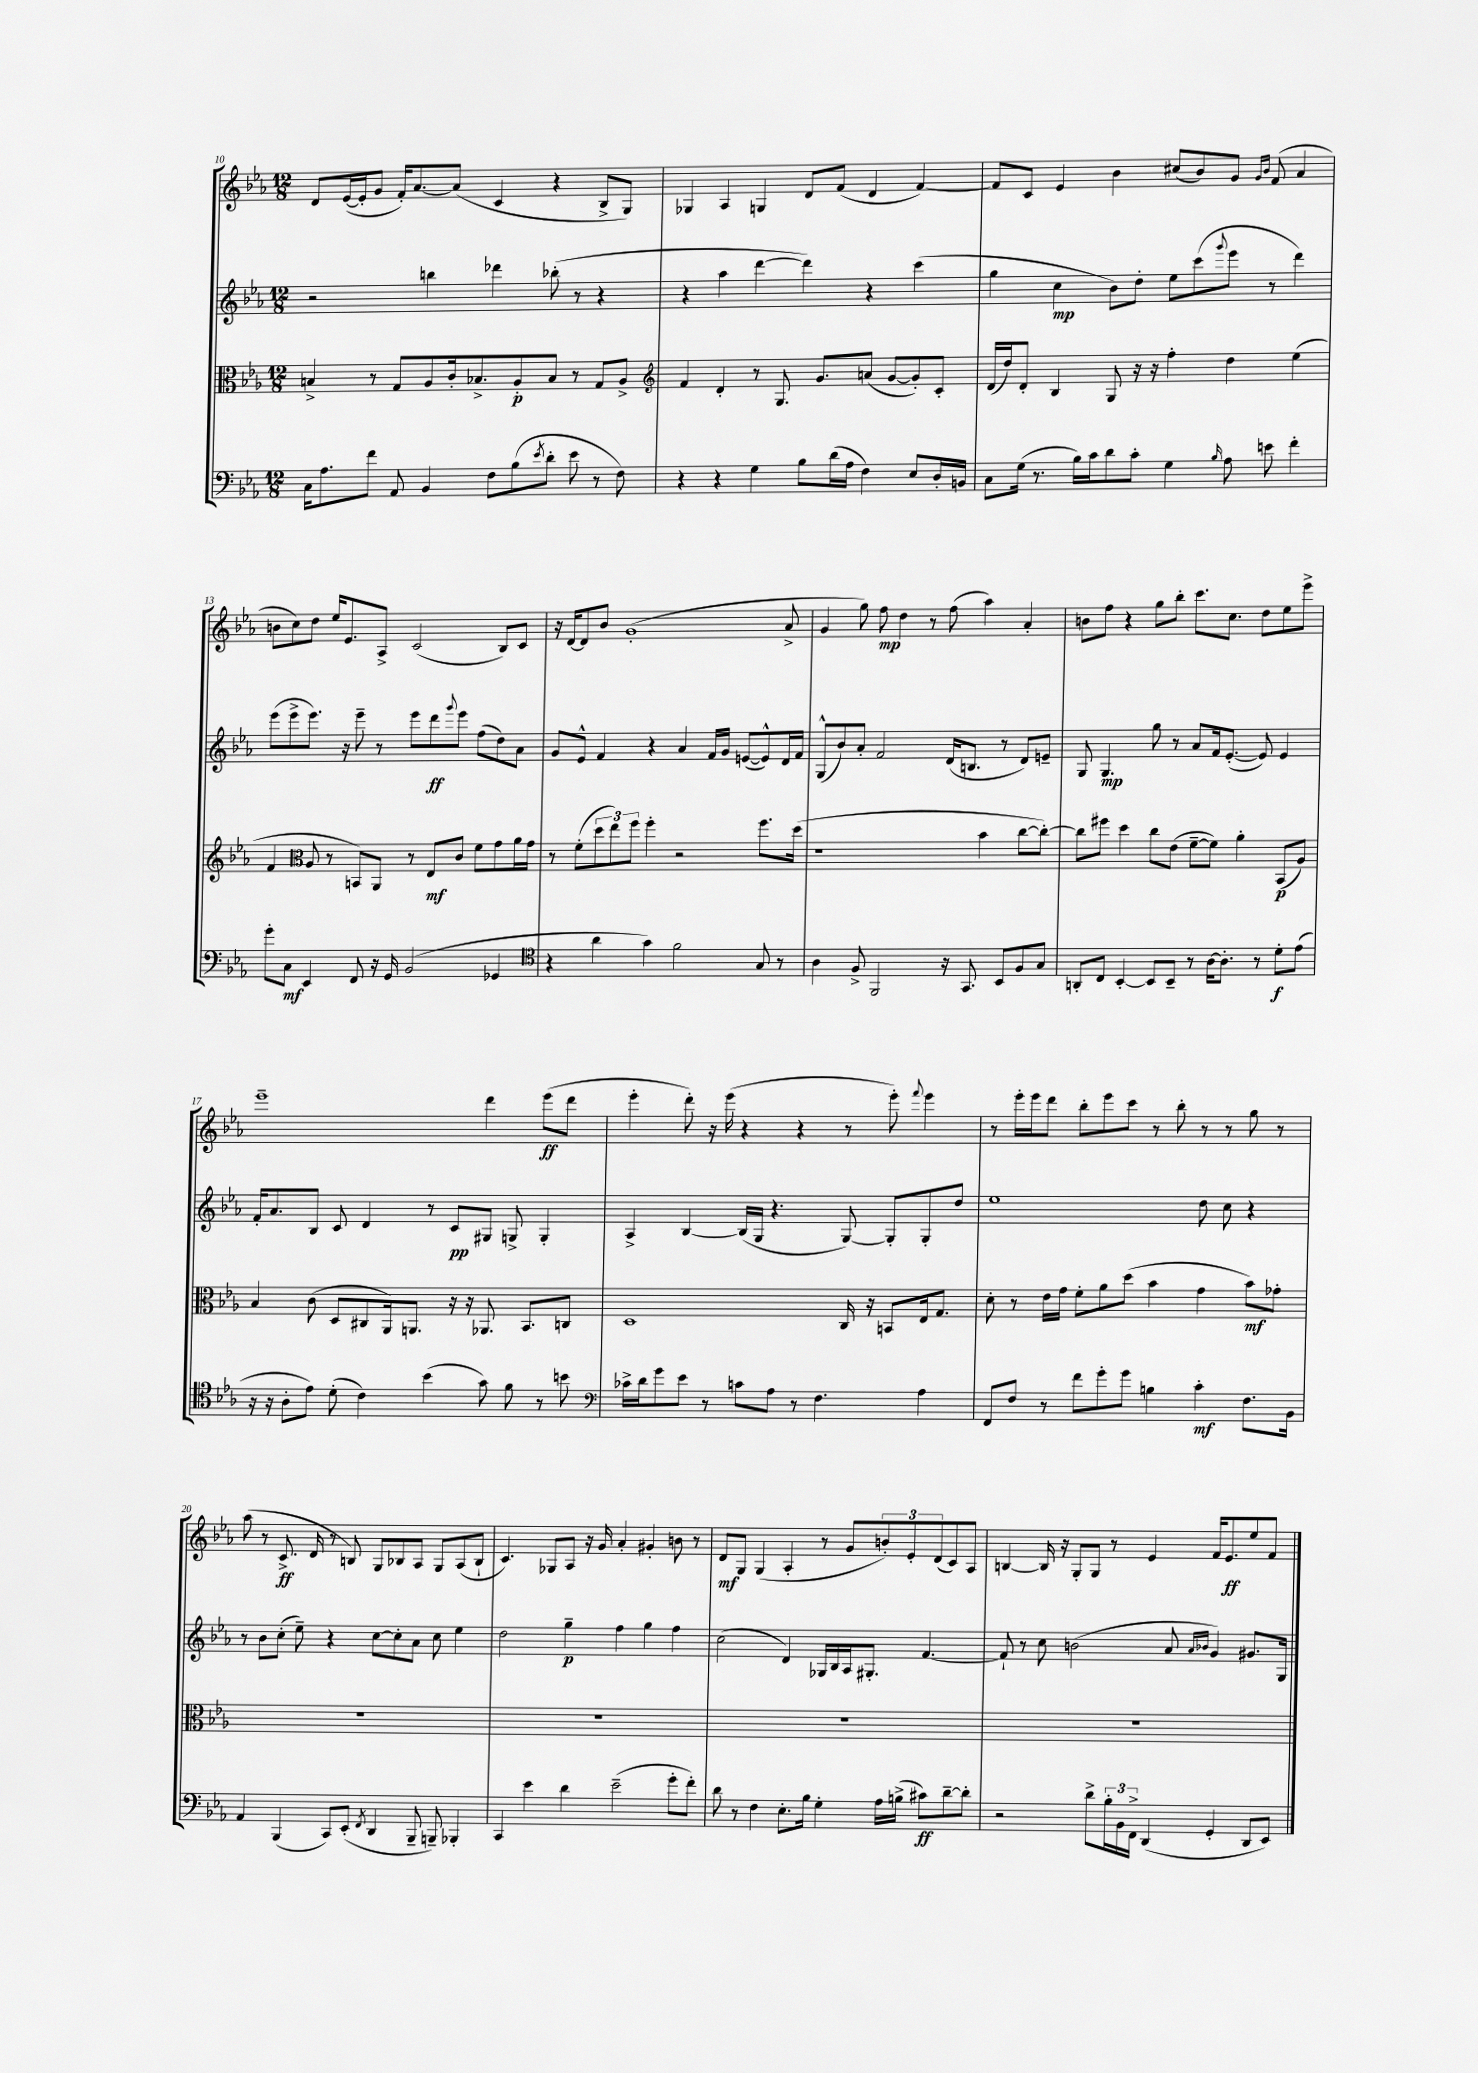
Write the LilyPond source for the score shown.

<<
\new StaffGroup <<
\new Staff = "s0" {
    \clef treble \key ees \major \numericTimeSignature \time 12/8
    d'8 ees'16~( ees'16-. g'8 f'16-.) aes'8.~ aes'8( c'4 r4 bes8-> g8) |
    ges4 aes4 g4 d'8 f'8( d'4 f'4~) |
    f'8 c'8 ees'4 bes'4 cis''8( bes'8) g'8 \grace { g'16 bes'16 } f'8( aes'4 |
    b'8 c''8) d''8 ees''16 ees'8. aes8-> c'2( bes8) c'8 |
    r16 d'16~ d'8 bes'8 g'1-.( aes'8-> |
    g'4 g''8) f''8\mp d''4 r8 f''8( aes''4) aes'4-. |
    b'8 f''8 r4 g''8 bes''8-. c'''8. c''8. d''8 ees''8 ees'''8-> |
    ees'''1-- d'''4 ees'''8\ff( d'''8 |
    ees'''4-. d'''8-.) r16 ees'''16( r4 r4 r8 ees'''8-.) \appoggiatura { f'''8 } ees'''4 |
    r8 ees'''16-. ees'''16 d'''8 bes''8-. ees'''8 c'''8 r8 bes''8-. r8 r8 g''8 r8 |
    aes''8( r8 c'8.->\ff d'16 r8 b8) g8 bes8 aes8 g8 aes8( bes8-! |
    c'4.) ges8 aes8 r16 g'16 aes'4-. gis'4-. b'8 r8 |
    d'8\mf g8 g4( aes4-. r8 g'8 \tuplet 3/2 { b'8-.) ees'8-. d'8( } c'8) aes8 |
    b4~ b16 r16 g8-. g8 r8 ees'4 f'16 ees'8.\ff ees''8 f'8 \bar "|." |
}
\new Staff = "s1" {
    \clef treble \key ees \major \numericTimeSignature \time 12/8
    r2 b''4 des'''4 bes''8-.( r8 r4 |
    r4 aes''4 d'''4~ d'''4) r4 c'''4( |
    g''4 c''4\mp bes'8) d''8-. ees''8 c'''8( \appoggiatura { g'''8 } ees'''8 r8 d'''4) |
    ees'''8( ees'''8-> ees'''8.) r16 ees'''8-- r8 ees'''8 d'''8\ff \appoggiatura { g'''8 } ees'''8 f''8( d''8) aes'8 |
    g'8 ees'8-^ f'4 r4 aes'4 f'16 g'16 e'8~( e'8-^) d'16 f'16 |
    g8-^( bes'8) aes'8-. f'2 d'16( b8. r8 d'8) e'8-- |
    g8 g4.\mp g''8 r8 aes'8 f'16 ees'8.~-.( ees'8) ees'4 |
    f'16-. aes'8. bes8 c'8 d'4 r8 c'8\pp gis8 g8-> g4-. |
    aes4-> bes4~ bes16( g16 r4. g8~) g8-. g8-. d''8 |
    ees''1 d''8 c''8 r4 |
    r8 bes'8 c''8-.( ees''8--) r4 c''8~ c''8-. aes'8 c''8 ees''4 |
    d''2 g''4--\p f''4 g''4 f''4 |
    c''2( d'4) ges16 bes16 aes16 gis8.-. f'4.~ |
    f'8-! r8 c''8 b'2( aes'8 \grace { aes'16 bes'16 } g'4) gis'8. g16 \bar "|." |
}
\new Staff = "s2" {
    \clef alto \key ees \major \numericTimeSignature \time 12/8
    b4-> r8 g8 aes8 c'16-. bes8.-> aes8-.\p bes8 r8 g8 aes8-> |
    \clef treble f'4 d'4-. r8 g8. g'8. a'8( g'8~ g'8-.) c'8-. |
    d'16( d''16) d'8-. bes4 g8 r16 r16 f''4-. d''4 ees''4( |
    f'4 \clef alto aes8 r8 b,8) aes,8 r8 ees8\mf c'8 f'8 g'8 aes'16 g'16 |
    r8 f'8-.( \tuplet 3/2 { d''8 ees''8) f''8 } f''4-. r2 f''8. d''16( |
    r1 bes'4 c''8~ c''8~-.) |
    c''8 fis''8 d''4 c''8 ees'8( f'8~-- f'8) aes'4-. bes,8\p( aes8) |
    bes4 c'8( d8 cis8 aes,16) a,8. r16 r16 aes,8. bes,8. c8 |
    d1 c16 r16 b,8 ees16 g8. |
    d'8-. r8 ees'16 g'16 f'8-. aes'8 d''8( bes'4 g'4 bes'8\mf) ges'8-. |
    R1. |
    R1. |
    R1. |
    R1. \bar "|." |
}
\new Staff = "s3" {
    \clef bass \key ees \major \numericTimeSignature \time 12/8
    c16 aes8. f'8 aes,8 bes,4 f8 bes8( \acciaccatura { ees'8 } d'8-. ees'8 r8 f8) |
    r4 r4 g4 bes8 d'16( aes16 f4) ees8 d16-. b,16 |
    c8 g16( r8. bes16) c'16 d'8 c'8-. g4 \grace { bes16 } aes8 e'8 f'4-. |
    g'8-. c8\mf ees,4 f,8 r16 g,16 bes,2( ges,4 |
    \clef tenor r4 aes'4 g'4) f'2 g8 r8 |
    aes4 f8-> f,2 r16 g,8. bes,8 f8 g8 |
    a,8-. c8 bes,4~-. bes,8 bes,8-- r8 aes16~ aes8.-. r8 d'8-.\f ees'8( |
    r16 r16 aes8-. ees'8) d'8-.( c'4) bes'4( g'8) f'8 r8 b'8 |
    \clef bass ces'16-> d'16 g'8 ees'8 r8 c'8 aes8 r8 f4. aes4 |
    f,8 f8 r8 f'8 g'8-. g'8 b4 c'4-.\mf f8. bes,16 |
    aes,4 bes,,4( c,8) ees,8-.( \acciaccatura { f,8 } d,4 bes,,8-- b,,8--) bes,,4-. |
    c,4 ees'4 d'4 ees'2--( g'8-. f'8-.) |
    d'8 r8 f4 ees8.-. bes16 g4-. aes16 b16->( cis'8\ff) d'8~-- d'8-. |
    r2 d'8-> \tuplet 3/2 { bes16-. bes,16 f,16-> } d,4( g,4-. d,8 ees,8) \bar "|." |
}
>>
>>
\layout { \context { \Score currentBarNumber = #10 } }
